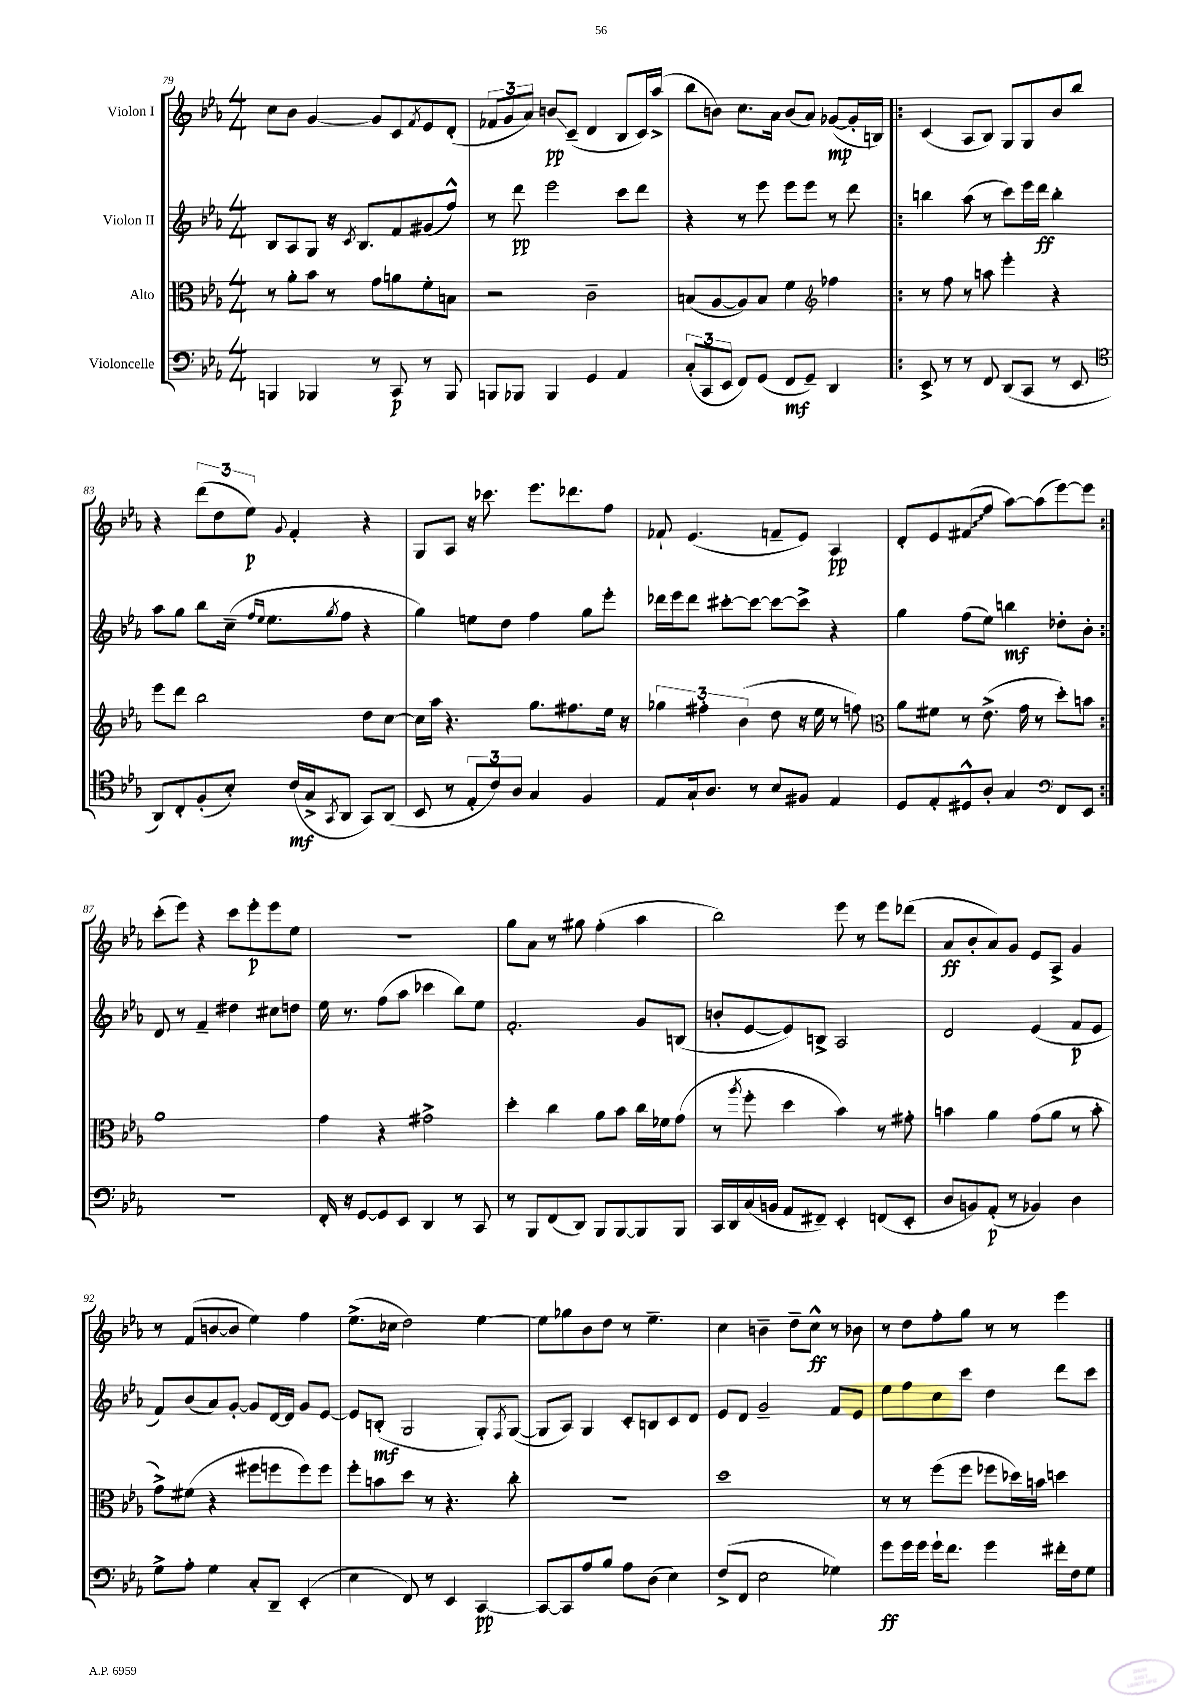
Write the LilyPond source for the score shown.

<<
\new StaffGroup <<
\new Staff = "s0" \with { instrumentName = "Violon I" } {
    \clef treble \key ees \major \numericTimeSignature \time 4/4
    c''8 bes'8 g'4~ g'8 c'8 \acciaccatura { f'8 } ees'8 d'8-.( |
    \tuplet 3/2 { fes'8 g'8 aes'8) } b'8\glissando\pp c'8--( d'4 bes8 c'16) aes''16->( |
    bes''8 b'8) c''8. aes'16 b'8( aes'8) ges'8~\mp( ges'16-. b16) |
    \repeat volta 2 { c'4( aes8 bes8) g8 g8 bes'8 bes''8 |
    r4 \tuplet 3/2 { d'''8( d''8 ees''8\p) } \appoggiatura { g'8 } f'4-. r4 |
    g8 aes8 r16 ces'''8. ees'''8. des'''8. f''8 |
    fes'8-! ees'4.( f'8-- ees'8) aes4\pp |
    d'8-. ees'8 \once \override Glissando.style = #'zigzag fis'8\glissando( f''8 aes''8~) aes''8( ees'''8~) ees'''8 | }
    c'''8-.( ees'''8) r4 c'''8 ees'''8-.\p ees'''8 ees''8 |
    R1 |
    g''8 aes'8 r8 gis''8 f''4-.( aes''4 |
    bes''2) ees'''8 r8 ees'''8 des'''8( |
    aes'8\ff bes'8-. aes'8) g'8 ees'8 aes8-> g'4 |
    r8 f'8( b'8~ b'8 ees''4) f''4 |
    ees''8.->( ces''16 d''2) ees''4~ |
    ees''8 ges''8 bes'8 d''8 r8 ees''4.-- |
    c''4 b'4-- d''8-- c''8-^\ff r8 bes'8 |
    r8 d''8 f''8-. g''8 r8 r8 ees'''4 \bar "|." |
}
\new Staff = "s1" \with { instrumentName = "Violon II" } {
    \clef treble \key ees \major \numericTimeSignature \time 4/4
    bes8 aes8 g8 r16 \acciaccatura { c'8 } bes8. f'8 gis'8( f''8-^) |
    r8 d'''8\pp ees'''2 c'''8 d'''8 |
    r4 r8 ees'''8 ees'''8 ees'''8 r8 d'''8 |
    \repeat volta 2 { b''4 aes''8( r8 c'''8) ees'''16 d'''16\ff b''4-. |
    aes''8 g''8 bes''8 c''16--( \grace { f''16 ees''16 } ees''8. \acciaccatura { g''8 } f''8 r4 |
    g''4) e''8 d''8 f''4 g''8 ees'''8-. |
    des'''16 ees'''16 des'''8 cis'''8~-. cis'''8~ cis'''8~ cis'''8-> r4 |
    g''4 f''8( ees''8) b''4\mf des''8-. bes'8-. | }
    d'8 r8 f'4-- dis''4 cis''8 d''8 |
    ees''16 r8. f''8( aes''8 ces'''4 bes''8) ees''8 |
    f'2.-. g'8 b8( |
    b'8-. ees'8~ ees'8) b8-> aes2 |
    d'2 ees'4( f'8\p ees'8 |
    f'8) bes'8( aes'8) g'8~-. g'8 d'16~ d'16 g'8 ees'8~ |
    ees'8 b8-.\mf( g2 g8-.) \acciaccatura { f8 } g8~( |
    g8 aes8) g4 c'8-. b8 c'8 d'8 |
    ees'8 d'8 g'2-- f'8 ees'8 |
    ees''8 f''8 c''8 c'''8 d''4 d'''8 c'''8 \bar "|." |
}
\new Staff = "s2" \with { instrumentName = "Alto" } {
    \clef alto \key ees \major \numericTimeSignature \time 4/4
    r8 aes'8-. bes'8 r8 g'8 a'8 f'8-. b8 |
    r2 c'2-- |
    b8( aes8~ aes8) b8 f'4 \clef treble fes''4 |
    \repeat volta 2 { r8 f''8 r8 a''8 ees'''4-. r4 |
    ees'''8 d'''8 bes''2 d''8 c''8~ |
    c''16 aes''16 r4. g''8. fis''8. ees''16 r16 |
    \tuplet 3/2 { ges''4 fis''4-. bes'4( } d''8 r16 ees''16 r8 f''8) |
    \clef alto aes'8 fis'8 r8 ees'8.->( g'16 r8 d''8-.) b'8 | }
    aes'1 |
    g'4 r4 gis'2-> |
    d''4-. c''4 aes'8 bes'8 c''16 fes'16 g'8( |
    r8 \acciaccatura { aes''8 } f''8-. d''4 bes'4) r8 gis'8-. |
    b'4 aes'4 g'8( aes'8 r8 b'8-. |
    g'8->) fis'8( r4 fis''8 f''8 f''8) f''8 |
    f''8-. b'8 d''8 r8 r4. c''8-. |
    R1 |
    d''1 |
    r8 r8 f''8( f''8 fes''8 des''16) b'16 d''4 \bar "|." |
}
\new Staff = "s3" \with { instrumentName = "Violoncelle" } {
    \clef bass \key ees \major \numericTimeSignature \time 4/4
    b,,4 bes,,4 r8 c,8\p r8 bes,,8 |
    b,,8 bes,,8 bes,,4 g,4 aes,4 |
    \tuplet 3/2 { c8-.( c,8 ees,8 } f,8) g,8( f,8\mf g,8--) d,4 |
    \repeat volta 2 { ees,8-> r8 r8 f,8 d,8( c,8 r8 ees,8 |
    \clef tenor aes,8) c8-. f8-.( bes8-.) c'16\mf( g16-> \acciaccatura { g,8 } aes,8 g,8) aes,8( |
    bes,8 r8 \tuplet 3/2 { ees8-. c'8) aes8 } g4 f4 |
    ees8 g16-! aes8. r8 bes8 fis8 ees4 |
    d8 ees8-. dis8-^ aes8-. g4 \clef bass f,8 ees,8 | }
    R1 |
    f,16-. r16 g,8~ g,8 ees,8 d,4 r8 c,8 |
    r8 bes,,8 f,8( d,8) bes,,8 bes,,8~ bes,,8 bes,,8 |
    c,16 d,16 c16( b,16 aes,8 fis,8--) ees,4-. f,8( ees,8-. |
    d8 b,8) aes,8-.\p( r8 bes,4) d4 |
    g8-> aes8-. g4 c8-. d,8-- ees,4-.( |
    ees4 f,8) r8 ees,4 c,4~\pp |
    c,8~ c,8 aes8 bes8 aes8 d8( ees4) |
    f8->( f,8 ees2 ges4) |
    g'8\ff g'16 g'16 g'16-! f'8. g'4 fis'16-. f16 g8 \bar "|." |
}
>>
>>
\layout { \context { \Score currentBarNumber = #79 } }
